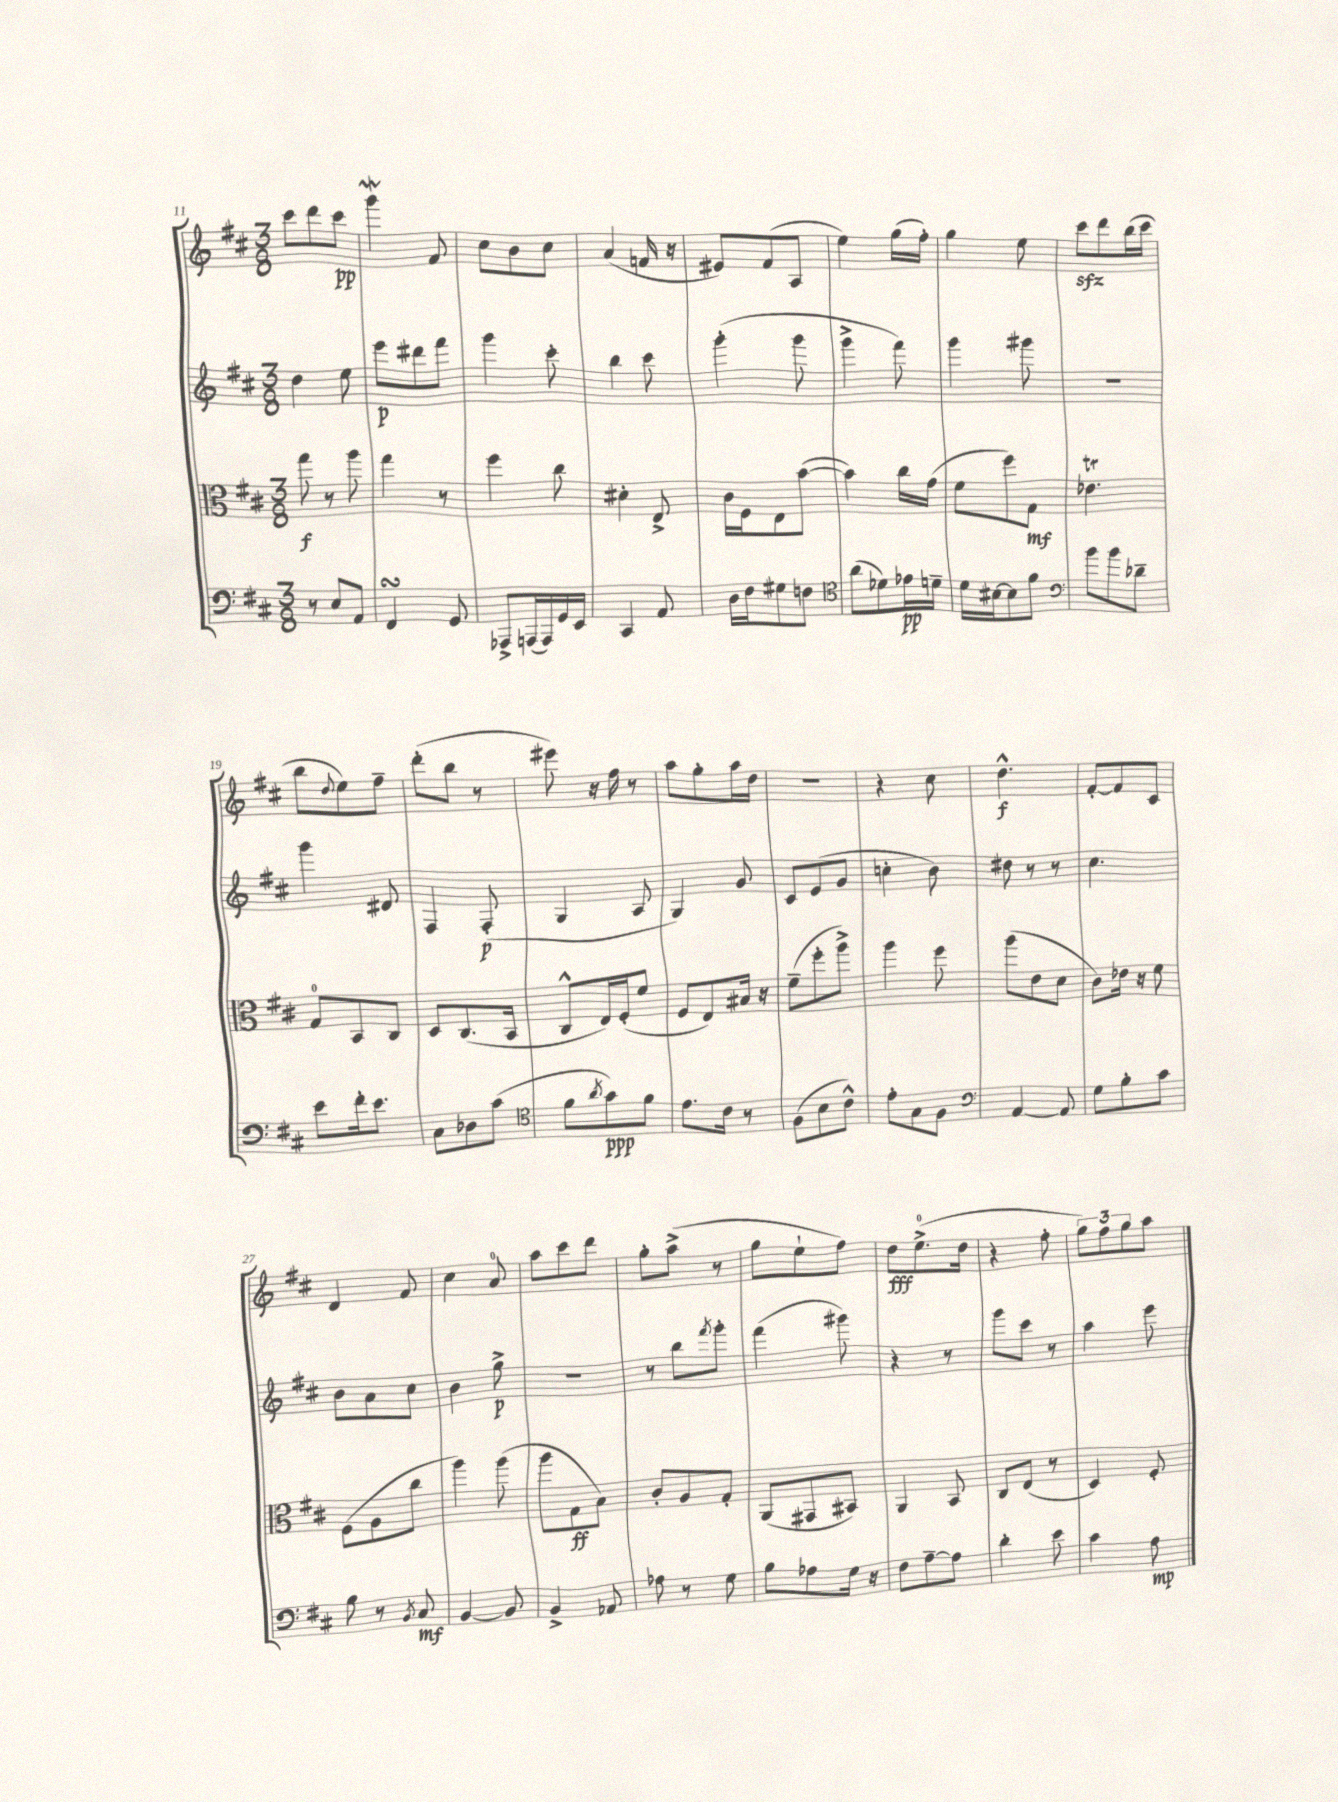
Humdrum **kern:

**kern	**kern	**kern	**kern
*staff4	*staff3	*staff2	*staff1
*clefF4	*clefC3	*clefG2	*clefG2
*k[f#c#]	*k[f#c#]	*k[f#c#]	*k[f#c#]
*M3/8	*M3/8	*M3/8	*M3/8
8r	8gg	4dd	8ccc#
8E	8r	.	8ddd
8AA	8aa	8ee	8ccc#
=	=	=	=
4FF#	4gg	8eee	4ggg
.	.	8ddd#	.
8GG	8r	8fff#	8f#
=	=	=	=
8AAA-^	4ff#	4ggg	8cc#
(16AAA	.	.	8b
16AAA)	.	.	.
16GG	8cc#	8ccc#'	8cc#
16EE	.	.	.
=	=	=	=
4CC#	4d#'	4bb	(4a
8AA	8E^	8ccc#	16f
.	.	.	16r
=	=	=	=
16D	16c#	(4ggg'	8e#)
16F#	16F#	.	.
8G#	8E	.	(8f#
8F	([8b	8ggg	8A
=	=	=	=
*clefC4	*	*	*
(8a	4b])	4ggg^	4ee)
8d-)	.	.	.
16e-	16cc#	8fff#)	(16gg
16d~	(16g	.	16ff#')
=	=	=	=
16d	8f#	4ggg	4gg
[16B#	.	.	.
8B#]	8ff#)	.	.
8f#	8G	8ggg#	8ee
=	=	=	=
*clefF4	*	*	*
8b	4.e-	4.r	8ccc#
8b	.	.	8ddd
8d-~	.	.	(16bb
.	.	.	16ccc#
=	=	=	=
8e	8G	4ggg	8bb
.	.	.	8qqdd
16f#'	8BB	.	8ee)
8.e	.	.	.
.	8C#	8d#	8ff#~
=	=	=	=
8C#	8D	4F#	(8ddd'
8D-	(8.C#	.	8bb
(8c#	.	(8F#'	8r
.	16BB	.	.
=	=	=	=
*clefC4	*	*	*
8f#	8C#^^	4G	8eee#)
8qa	.	.	.
8g)	16E)	.	16r
.	(16F#'	.	16ff#
8f#	8f#	8A	8r
=	=	=	=
8.e	8F#	4G)	8aa
.	8E)	.	8gg'
16c#	.	.	.
8r	16B#	8g	16aa
.	16r	.	16dd
=	=	=	=
(8F#	(8f#~	8c#	4.r
8B	8ff#'	(8e	.
8c#^^)	8aa^)	8g	.
=	=	=	=
8e'	4aa	4cc'	4r
8G	.	.	.
8F#	8ff#	8b)	8cc#
=	=	=	=
*clefF4	*	*	*
[4AA	(8aa	8dd#	4.dd^^
.	8e	8r	.
8AA]	8d	8r	.
=	=	=	=
8G	8c#)	4.cc#	[8f#'
8B'	16e-	.	8f#]
.	16r	.	.
8c#	8f#	.	8c#
=	=	=	=
8B	(8F#	8b	4d
8r	8A	8a	.
8qBB	.	.	.
8C#	8cc#	8cc#	8f#
=	=	=	=
[4BB	4aa)	4b	4cc#
8BB]	(8aa	8gg^	8a
=	=	=	=
4BB^	8aa	4.r	8aa
.	8G	.	8ccc#
8AA-	8B)	.	8ddd
=	=	=	=
8A-	8c#'	8r	8gg'
8r	8A	8bb	(8aa^
.	.	8qfff#	.
8G	8G'	8ggg'	8r
=	=	=	=
8B	(8AA	(4fff#	8gg
8A-	8GG#	.	8ee`
16G	8BB#)	8ggg#)	8ff#)
16r	.	.	.
=	=	=	=
8F#	4AA	4r	8dd
[8A~	.	.	(8.ee^
8A]	8BB	8r	.
.	.	.	16dd
=	=	=	=
4d'	8C#	8ggg	4r
.	(8E	8ccc#	.
8e	8r	8r	8ff#'
=	=	=	=
4c#	4D)	4aa	12gg)
.	.	.	12ff#
.	.	.	12gg
8A	8F#'	8eee	8aa
==	==	==	==
*-	*-	*-	*-
